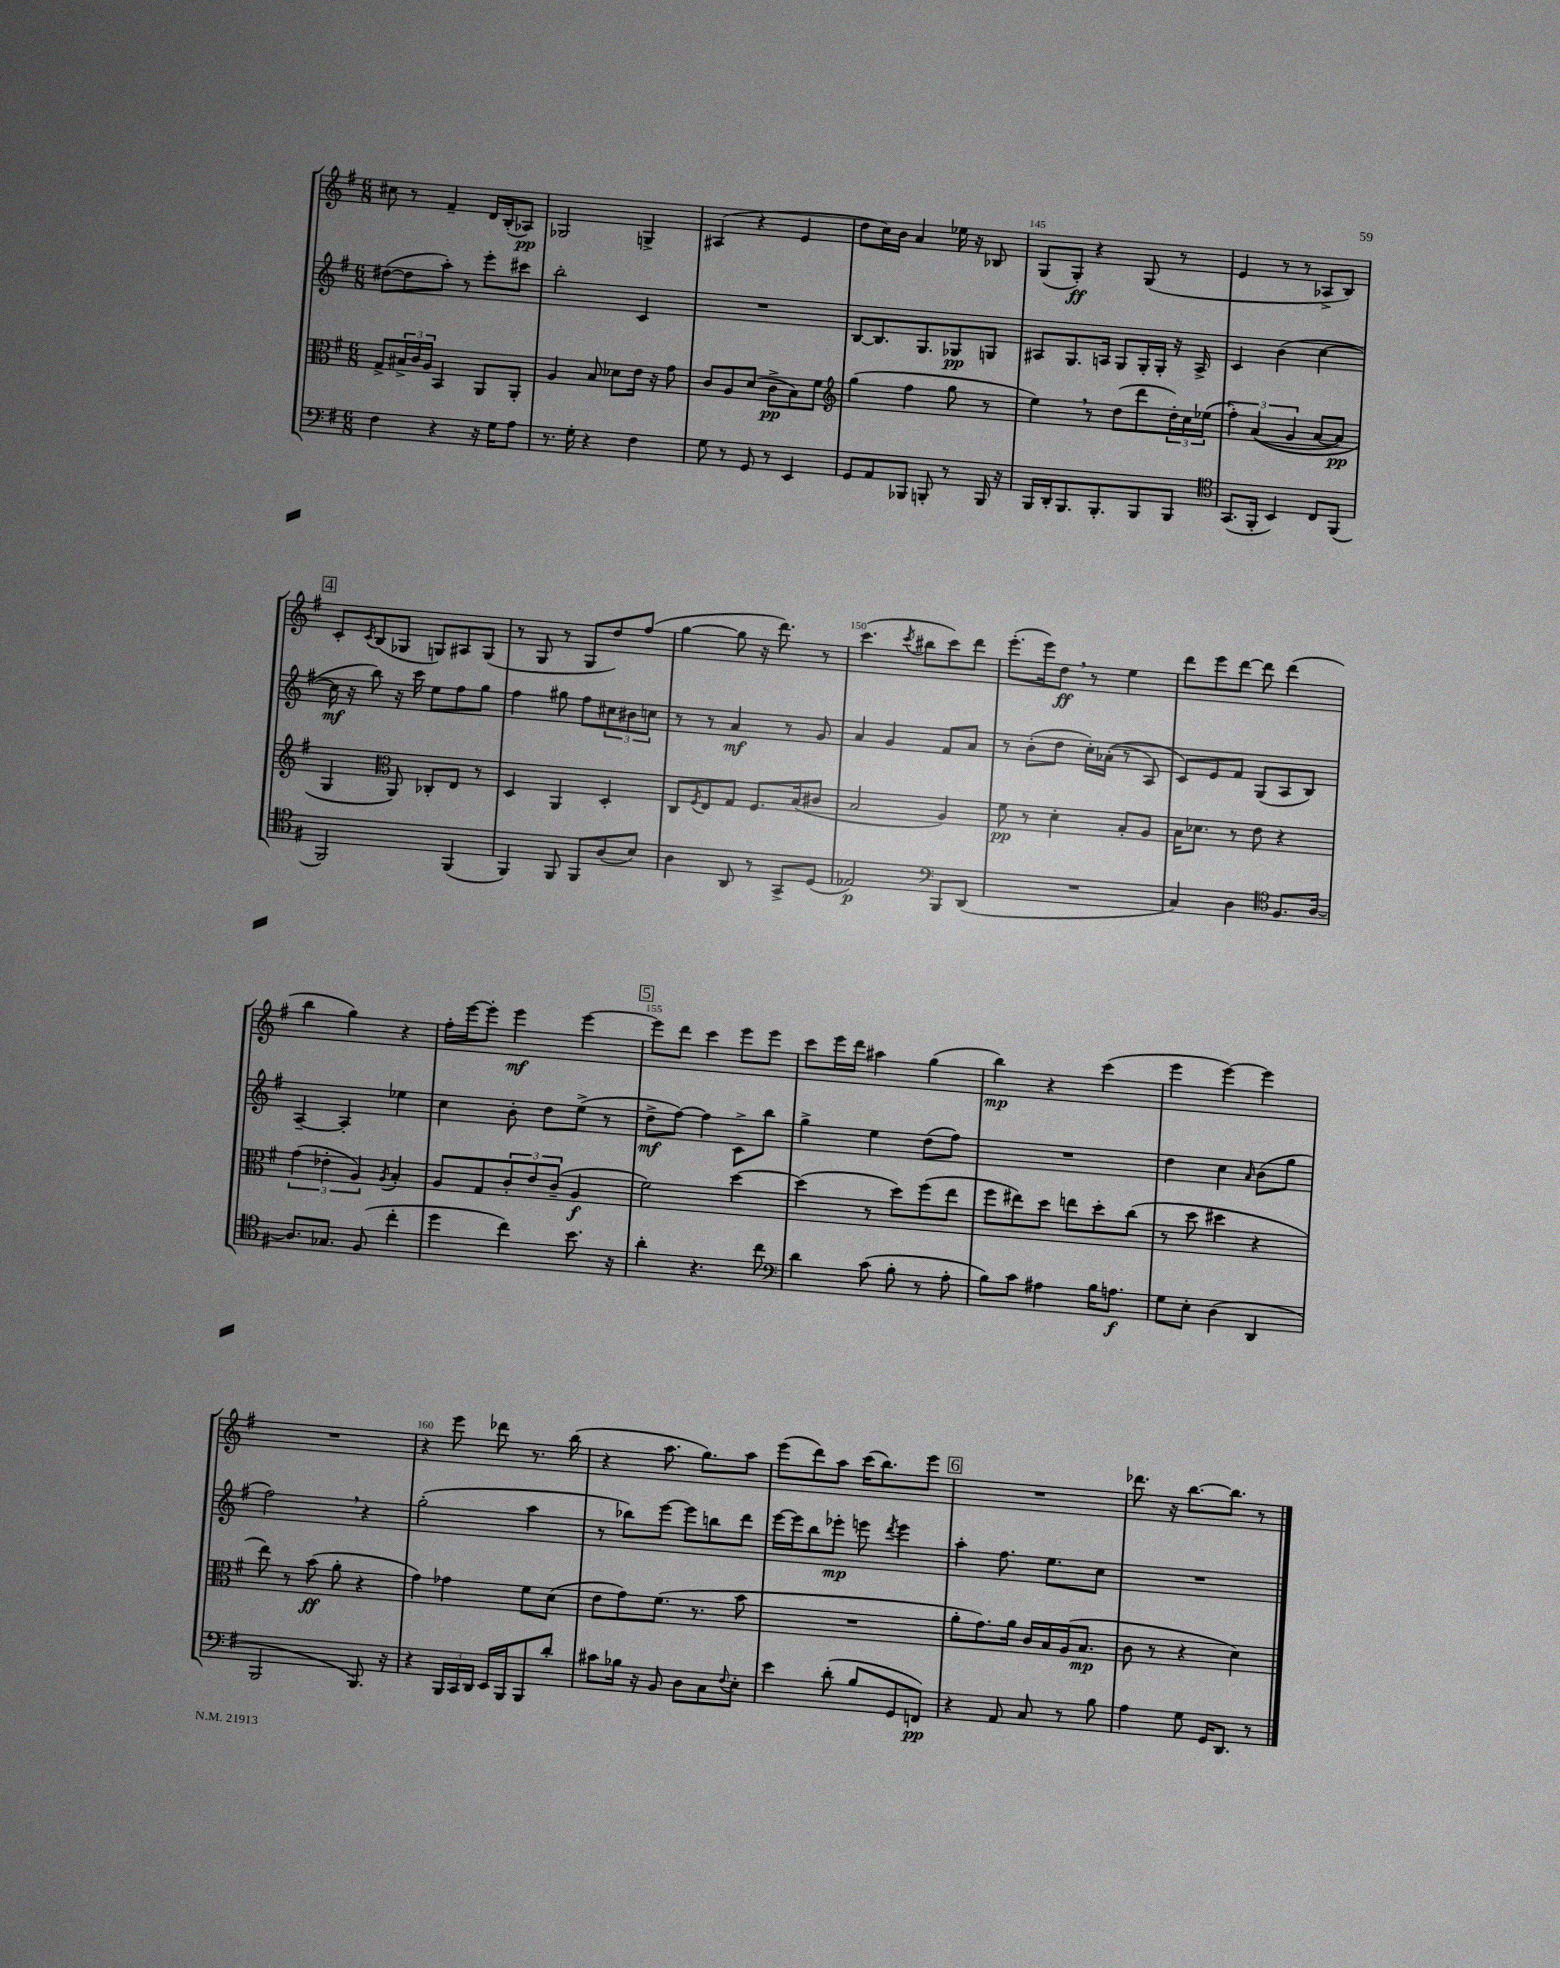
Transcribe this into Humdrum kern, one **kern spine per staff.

**kern	**kern	**kern	**kern
*staff4	*staff3	*staff2	*staff1
*clefF4	*clefC3	*clefG2	*clefG2
*k[f#]	*k[f#]	*k[f#]	*k[f#]
*M6/8	*M6/8	*M6/8	*M6/8
4F#\	8G^/L	([8dd#\L	8cc#\
.	24B#^/L	8dd#\]	8r
.	24c/	.	.
.	24A/JJ	.	.
4r	4BB/	8aa'\J)	4f#~/
.	.	8r	.
16r	8AA/L	8eee'\L	16d/LL
16G\LK	.	.	(16B'/J
8A\J	8AA'/J	8ccc#\J	8A-/J)
=	=	=	=
8.r	4A/	2bb'\	2G-/
16G'\	.	.	.
4r	8B/	.	.
.	8d-\L	.	.
4F#\	16e\Jk	4c/	4G^/
.	16r	.	.
.	8g\	.	.
=	=	=	=
8G\	8c/L	2.r	(4A#/
8r	8A/	.	.
8GG/	(8d/J	.	4r
8r	8c^\L	.	.
4EE/	8B\)	.	4e/
.	8f#\J	.	.
=	=	=	=
*	*clefG2	*	*
8GG/L	(4gg\	[8B/L	8dd\L
8AA/	.	8.B/]	16cc\L)
.	.	.	16b\JJ
8BBB-/J	4ff#\	.	4a/
.	.	8.G/	.
8BBB'/	.	.	.
8r	8gg\	8G-/	16ee-\
.	.	.	16r
16BBB/	8r	8G/J	8B-/
16r	.	.	.
=	=	=	=
16BBB/LL	4ee\)	8A#/L	(8G/L
16DD'/J	.	.	.
8.BBB/	.	8.G/	8G'/J)
.	8r	.	4r
8.BBB'/	.	16A/Jk	.
.	(8dd\L	8G/L	.
8BBB/	8ddd\	16G'/L	(8G/
.	.	16G'/JJ	.
8BBB/J	24dd'\L)	16r	8r
.	24cc\	.	.
.	.	16A^/	.
.	(24ee-\JJ	.	.
=	=	=	=
*clefC4	*	*	*
(8.GG/L	6ff#'\)	4c/	4e/
.	&((6a/	.	.
16FF#'/Jk	.	.	.
4BB/)	.	(4b\	8r
.	6g/	.	.
.	.	.	8r
8C/L	[8a/L	[4cc\	8A-^/L
(8FF#/J	8a/]J)	.	8B/J)
=	=	=	=
2FF#/)	4G/	16cc\]	8c'/L
.	.	16r	.
.	.	.	8qc/
.	.	8bb\)	(8B/
*	*clefC3	*	*
.	8AA/&)	16r	8G-/J
.	.	16ccc\	.
.	8C-'/L	8ee\L	8G/L)
(4FF#/	8E/J	8ff#\	8A#/
.	8r	8gg\J	(8G/J
=	=	=	=
4FF#/)	4D/	4ff#\	8r
.	.	.	8G/
8FF#/	4AA/	8gg#\	8r
8FF#/L	.	8ff#\L	8G/L
(8A/	4D'/	12cc#\	8dd/)
.	.	12b#\	.
8B/J)	.	.	(8ff#/J
.	.	12cc\J	.
=	=	=	=
4A\	8C/L	8r	[4gg\
.	8qF#/	.	.
.	8E/	8r	.
8AA/	8G/J	4a/	8gg\]
8r	8.F#/L	.	16r
.	.	.	8.ddd\)
8GG^/L	.	8r	.
.	(16B/k	.	.
(8D/J	8c#/J	8g/	8r
=	=	=	=
2E-/)	2B/	4a/	(4.ccc\
.	.	4g/	.
.	.	.	8qccc/
.	.	.	8bb#\L
*clefF4	*	*	*
8BBB/L	4A/)	8f#/L	8ccc\)
(8DD/J	.	8a/J	8ddd\J
=	=	=	=
2.r	8f#\	8r	(8.eee'\L
.	8r	(8b'\L	.
.	.	.	16eee\k)
.	4d'\	8dd\J	8dd\J
.	.	16cc'\LL)	8r
.	.	&((16a-'\JJ	.
.	8B'/L	8r	4ee\
.	8A/J	8A/)	.
=	=	=	=
4C/)	16B\LK	8c/L&)	8ddd\L
.	8.d-\J	.	.
.	.	8e/	8eee\
4D\	8r	8f#/J	[8ddd\J
.	8e\	(8G/L	8ddd\]
*clefC4	*	*	*
8.F#/L	4r	8A/	(4ddd\
.	.	8B/J)	.
[16A/Jk	.	.	.
=	=	=	=
8.A/]L	(6g\	[4A~/	4bb\
.	6e-'\	.	.
8.G-/J	.	.	.
.	.	4A'/]	4gg\)
.	6A/)	.	.
(8F#/	.	.	.
.	8qA/	.	.
4cc'\	4B'/	4ee-\	4r
=	=	=	=
4dd\	8A/L	4cc\	16ff#'\LL
.	.	.	[16eee\J
.	8G/	.	8eee'\]J
4cc\)	12c'/	8b'\	4eee\
.	12e/	.	.
.	.	8dd\L	.
.	(12c~/J	.	.
8.b\	4A/	(8ee^\J	[4eee\
.	.	8r	.
16r	.	.	.
=	=	=	=
4a'\	2f#\)	8dd^\L	8eee\]L
.	.	[8ff#\J)	8ddd\J
4.r	.	4ff#\]	4ccc\
.	[4dd\	8c^\L	8eee\L
8cc\	.	8bb\J	8eee\J
=	=	=	=
*clefF4	*	*	*
4d\	(4dd\]	4gg^\	8ccc\L
.	.	.	16eee\L
.	.	.	16ddd\JJ
(8c\	8r	4ee\	4aa#\
8B'\	8dd\L)	.	.
8r	(8ff#\	(8dd\L	(4gg\
8A'\	8ee\J	8ff#\J)	.
=	=	=	=
8B\L)	8ff#\L	2.r	4bb\)
8c\J	8ee#\)	.	.
4A#\	8dd\J	.	4r
.	8ee\L	.	.
16B\LK	8dd'\	.	(4ccc\
8.A\J	.	.	.
.	(8cc\J	.	.
=	=	=	=
8G\L	8r	4dd\	4eee\
8E'\J	8dd\	.	.
(4D\	4dd#\	4cc\	[4eee\)
.	.	16qqa/	.
4DD/	4r	(8b\L	4eee\]
.	.	8gg\J	.
=	=	=	=
2BBB/	8ee\)	2ff#\)	2.r
.	8r	.	.
.	(8b\	.	.
.	8a'\	.	.
8.BBB/)	4r	4r	.
16r	.	.	.
=	=	=	=
4r	4g\)	(2gg'\	4r
24BBB/LL	4g-\	.	8eee\
24CC/	.	.	.
24DD/JJ	.	.	.
16EE/LL	.	.	8ddd-\
16BBB/J	.	.	.
8BBB/	8f#\L	4aa\	8.r
8d'/J	(8d\J	.	.
.	.	.	(16bb\
=	=	=	=
8c#\L	8e\L	8r	4r
16B-\Jk	8g\)	8bb-\L)	.
16r	.	.	.
8BB/	(8.f#\J	[8eee\J	8.aa\
8D\L	.	8eee\]L	.
.	8.r	.	8.gg\L)
8C\	.	8bb\	.
8qqF#/	.	.	.
8E'\J	8b\	8ddd\J	8aa\J
=	=	=	=
4e\	2.r	[16eee\LL	(8eee\L
.	.	16eee\]J	.
.	.	8bb\	8ddd\)
(8d'\	.	8eee-'\J	8aa\J
8B/L	.	8eee\	(16ccc\LK
.	.	.	8.bb\)
.	.	8qddd/	.
8GG/	.	4eee\	.
8FF/J)	.	.	8eee\J
=	=	=	=
4r	8a'\L	4aa'\	2.r
.	8.g\)	.	.
8AA/	.	8.ff#\	.
.	16a\Jk	.	.
8C/	16c/LL	.	.
.	16B/	8.ee\L	.
8r	(16A/J	.	.
.	8.B/J	.	.
8B\	.	8cc\J	.
=	=	=	=
4A\	8c\	2.r	8.ddd-\
.	8r	.	.
.	.	.	16r
8G\	4r	.	[8.bb\L
16GG/LK	.	.	.
8.DD/J	.	.	8.bb\]J
.	4d\)	.	.
8r	.	.	8r
==	==	==	==
*-	*-	*-	*-
